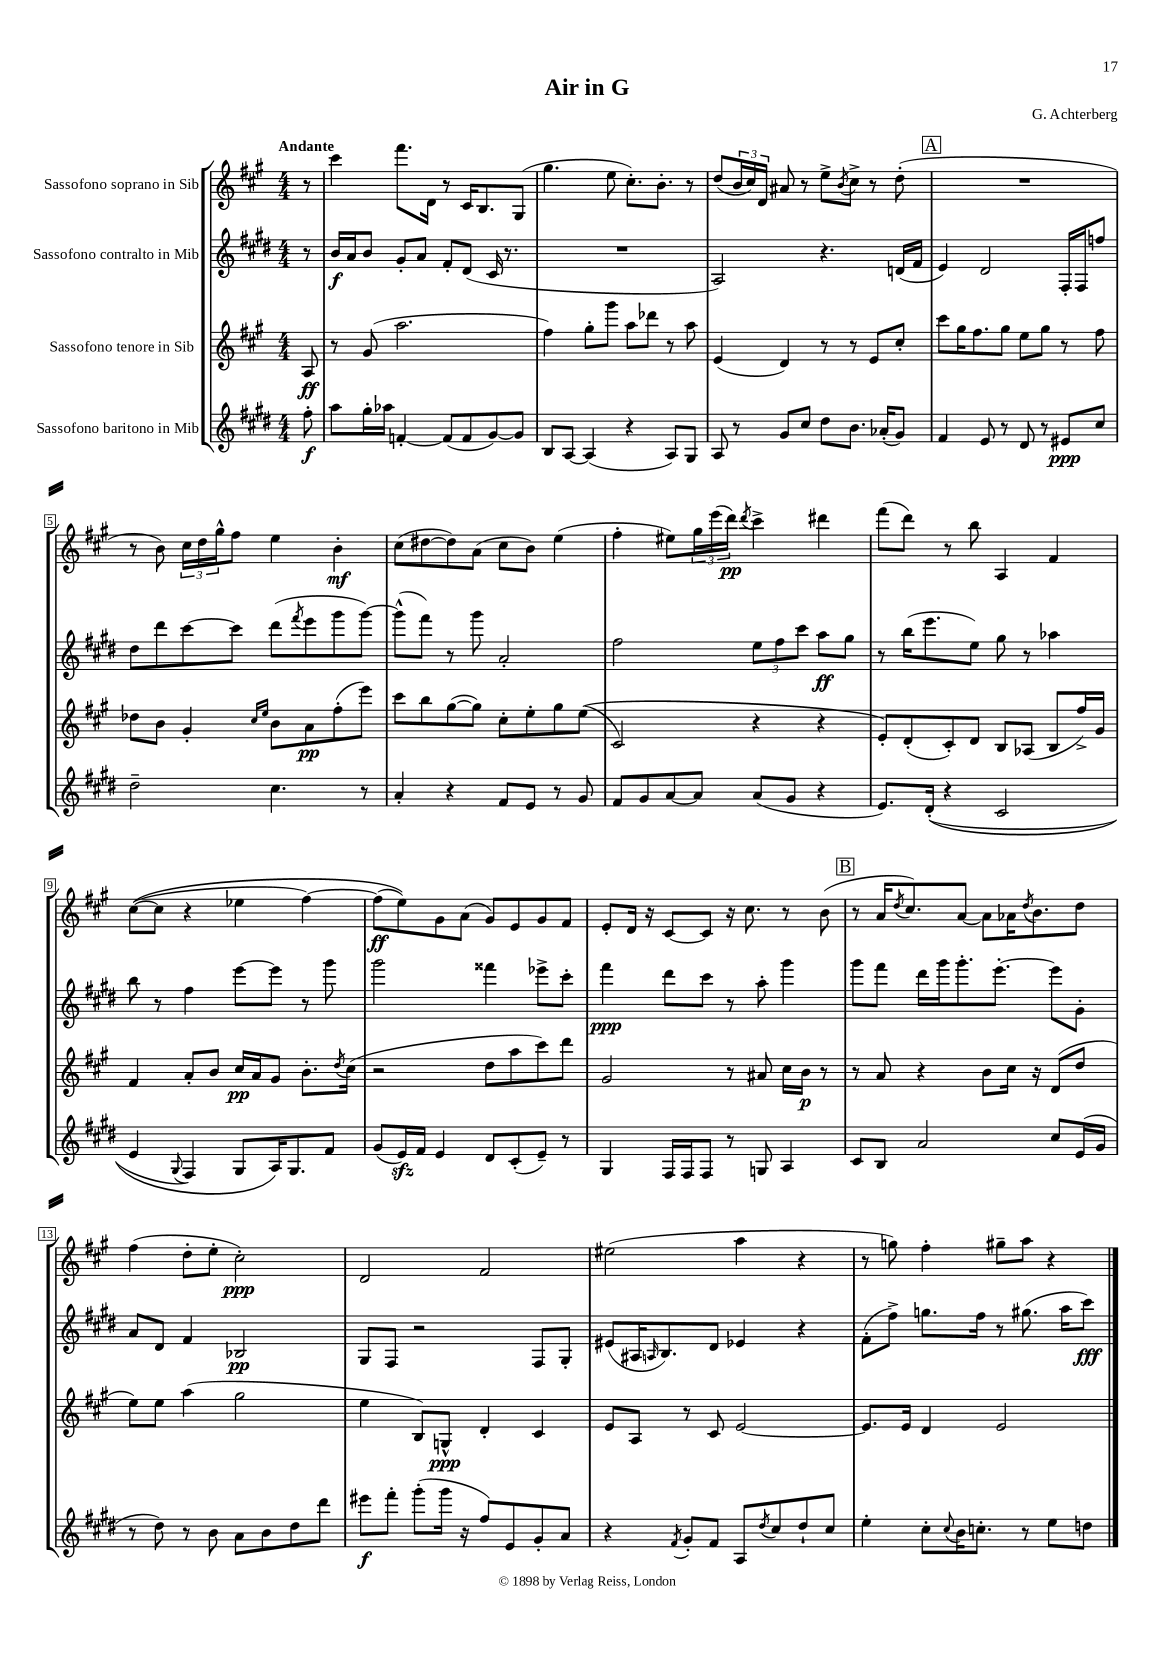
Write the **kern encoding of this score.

**kern	**dynam	**kern	**dynam	**kern	**dynam	**kern	**dynam
*part4	*part4	*part3	*part3	*part2	*part2	*part1	*part1
*staff4	*staff4	*staff3	*staff3	*staff2	*staff2	*staff1	*staff1
*I"Sassofono baritono in Mib	*	*I"Sassofono tenore in Sib	*	*I"Sassofono contralto in Mib	*	*I"Sassofono soprano in Sib	*
*clefG2	*	*clefG2	*	*clefG2	*	*clefG2	*
*k[f#c#g#d#]	*	*k[f#c#g#]	*	*k[f#c#g#d#]	*	*k[f#c#g#]	*
*M4/4	*	*M4/4	*	*M4/4	*	*M4/4	*
=	=	=	=	=	=	=	=
!	!	!	!	!	!	!LO:TX:a:B:t=Andante	!
8ff#'\	f	8A/	ff	8r	.	8r	.
=1	=1	=1	=1	=1	=1	=1	=1
8aa\L	.	8r	.	16b/LL	f	4ccc#\	.
.	.	.	.	16a/J	.	.	.
16gg#'\L	.	(8g#/	.	8b/J	.	.	.
16aa-X\JJ	.	.	.	.	.	.	.
[4fn'/	.	2.aa\	.	8g#'/L	.	8.fff#\L	.
.	.	.	.	8a/J	.	.	.
.	.	.	.	.	.	16d\Jk	.
(8f/L]	.	.	.	8f#'/L	.	8r	.
8f/	.	.	.	(8d#/J	.	16c#/KL	.
.	.	.	.	.	.	8.B/	.
[8g#/)	.	.	.	16c#/	.	.	.
.	.	.	.	8.r	.	.	.
8g#/J]	.	.	.	.	.	(8G#/J	.
=2	=2	=2	=2	=2	=2	=2	=2
8B/L	.	4ff#\)	.	1r	.	4.gg#\	.
[8A/J	.	.	.	.	.	.	.
(4A/]	.	8gg#'\L	.	.	.	.	.
.	.	8ggg#\J	.	.	.	8ee\	.
4r	.	8aa\L	.	.	.	8.cc#'\L)	.
.	.	8ddd-X\J	.	.	.	.	.
.	.	.	.	.	.	8.b'\J	.
8A/L)	.	8r	.	.	.	.	.
8G#/J	.	8aa\	.	.	.	8r	.
=3	=3	=3	=3	=3	=3	=3	=3
8A/	.	(4e/	.	2A/)	.	(8dd/L	.
8r	.	.	.	.	.	24b/L	.
.	.	.	.	.	.	24cc#/)	.
.	.	.	.	.	.	24d/JJ	.
8g#/L	.	4d/)	.	.	.	8a#X/	.
8cc#/J	.	.	.	.	.	8r	.
8dd#\L	.	8r	.	4.r	.	8ee^\L	.
.	.	.	.	.	.	8qb/	.
8.b\J	.	8r	.	.	.	8cc#^\J	.
.	.	8e/L	.	.	.	8r	.
(16a-X'/KL	.	.	.	.	.	.	.
8g#/J)	.	8cc#'/J	.	(16dn/LL	.	(8dd'\	.
.	.	.	.	16f#/JJ	.	.	.
!!LO:REH:place=s1:t=A
=4	=4	=4	=4	=4	=4	=4	=4
4f#/	.	8ccc#\L	.	4e/)	.	1r	.
.	.	16gg#\K	.	.	.	.	.
.	.	8.ff#\	.	.	.	.	.
8e/	.	.	.	2d#/	.	.	.
8r	.	8gg#\J	.	.	.	.	.
8d#/	.	8ee\L	.	.	.	.	.
8r	.	8gg#\J	.	.	.	.	.
8e#X/L	ppp	8r	.	16F#'/LL	.	.	.
.	.	.	.	16F#/J	.	.	.
8cc#/J	.	8ff#\	.	8ffn/J	.	.	.
!!LO:LB:g=z
=5	=5	=5	=5	=5	=5	=5	=5
2dd#~\	.	8dd-X\L	.	8dd#\L	.	8r	.
.	.	8b\J	.	8ddd#\	.	8b\)	.
.	.	4g#'/	.	[8ccc#\	.	24cc#\LL	.
.	.	.	.	.	.	24dd\	.
.	.	.	.	.	.	24gg#^^\J	.
.	.	.	.	8ccc#\J]	.	8ff#\J	.
.	.	16qqcc#/LL	.	.	.	.	.
.	.	16qqee/JJ	.	.	.	.	.
4.cc#\	.	8b\L	.	(8ddd#\L	.	4ee\	.
.	.	.	.	8qfff#/	.	.	.
.	.	8a\	pp	8eee\	.	.	.
.	.	(8ff#'\	.	8ggg#\	.	4b'\	mf
8r	.	8eee\J)	.	[8ggg#\J)	.	.	.
=6	=6	=6	=6	=6	=6	=6	=6
4a'/	.	8ccc#\L	.	(8ggg#^^\L]	.	(8cc#\L	.
.	.	8bb\	.	8fff#\J)	.	[8dd#X\	.
4r	.	([8gg#\	.	8r	.	8dd#\])	.
.	.	8gg#\J])	.	8ggg#\	.	(8a\J	.
8f#/L	.	8cc#'\L	.	2a'/	.	8cc#\L	.
8e/J	.	8ee'\	.	.	.	8b\J)	.
8r	.	8gg#\	.	.	.	(4ee\	.
8g#/	.	((8ee\J	.	.	.	.	.
=7	=7	=7	=7	=7	=7	=7	=7
8f#/L	.	2c#/)	.	2ff#\	.	4ff#'\	.
8g#/	.	.	.	.	.	.	.
[8a/	.	.	.	.	.	8ee#X\L)	.
8a/J]	.	.	.	.	.	24gg#\L	.
.	.	.	.	.	.	(24eee\	.
.	.	.	.	.	.	24ddd\JJ)	pp
.	.	.	.	.	.	8qddd/	.
(8a/L	.	4r	.	12ee\L	.	4ccc#^\	.
.	.	.	.	12ff#\	.	.	.
8g#/J	.	.	.	.	.	.	.
.	.	.	.	12ccc#\J	.	.	.
4r	.	4r	.	8aa\L	ff	4ddd#X\	.
.	.	.	.	8gg#\J	.	.	.
=8	=8	=8	=8	=8	=8	=8	=8
8.e/L)	.	8e'/L)	.	8r	.	(8fff#\L	.
.	.	(8d'/	.	(16bb\KL	.	8ddd\J)	.
((16d#'/Jk	.	.	.	8.eee\	.	.	.
4r	.	8c#'/)	.	.	.	8r	.
.	.	8d/J	.	8ee\J)	.	8bb\	.
2c#/	.	8B/L	.	8gg#\	.	4A/	.
.	.	(8A-X/J	.	8r	.	.	.
.	.	8B/L	.	4aa-X\	.	4f#/	.
.	.	16ff#^/L)	.	.	.	.	.
.	.	16g#/JJ	.	.	.	.	.
!!LO:LB:g=z
=9	=9	=9	=9	=9	=9	=9	=9
4e/	.	4f#/	.	8bb\	.	(([8cc#\L	.
.	.	.	.	8r	.	8cc#\J]	.
8qqG#/	.	.	.	.	.	.	.
4F#/)	.	8a'/L	.	4ff#\	.	4r	.
.	.	8b/J	.	.	.	.	.
8G#/L	.	16cc#/LL	pp	[8eee\L	.	4ee-X\	.
.	.	16a/J	.	.	.	.	.
16A/K)	.	8g#/J	.	8eee\J]	.	.	.
8.G#/	.	.	.	.	.	.	.
.	.	8.b'\L	.	8r	.	[4ff#\)	.
8f#/J	.	.	.	8ggg#\	.	.	.
.	.	8qdd/	.	.	.	.	.
.	.	(16cc#\Jk	.	.	.	.	.
=10	=10	=10	=10	=10	=10	=10	=10
(8g#/L	.	2r	.	2ggg#\	.	(8ff#\L]	ff
16ezz/L)	.	.	.	.	.	8ee\))	.
16f#/JJ	.	.	.	.	.	.	.
4e/	.	.	.	.	.	8g#\	.
.	.	.	.	.	.	(8a\J	.
8d#/L	.	8dd\L	.	4fff##X\	.	8g#/L)	.
(8c#'/	.	8aa\	.	.	.	8e/	.
8e~/J)	.	8ccc#\)	.	8eee-X^\L	.	8g#/	.
8r	.	8ddd\J	.	8ccc#'\J	.	8f#/J	.
=11	=11	=11	=11	=11	=11	=11	=11
4G#/	.	2g#/	.	4fff#\	ppp	8e'/L	.
.	.	.	.	.	.	16d/Jk	.
.	.	.	.	.	.	16r	.
16F#/LL	.	.	.	8ddd#\L	.	[8c#/L	.
16F#/J	.	.	.	.	.	.	.
8F#/J	.	.	.	8ccc#\J	.	8c#/J]	.
8r	.	8r	.	8r	.	16r	.
.	.	.	.	.	.	8.cc#\	.
8Gn/	.	8a#X/	.	8aa'\	.	.	.
4A/	.	16cc#\LL	.	4ggg#\	.	8r	.
.	.	16b\JJ	p	.	.	.	.
.	.	8r	.	.	.	(8b\	.
!!LO:REH:place=s1:t=B
=12	=12	=12	=12	=12	=12	=12	=12
8c#/L	.	8r	.	8ggg#\L	.	8r	.
8B/J	.	8a/	.	8fff#\J	.	16a/KL	.
.	.	.	.	.	.	8qdd/	.
.	.	.	.	.	.	8.cc#/)	.
2a/	.	4r	.	16ddd#\LL	.	.	.
.	.	.	.	16ggg#\J	.	.	.
.	.	.	.	8.ggg#'\	.	[8a/J	.
.	.	8b\L	.	.	.	8a\L]	.
.	.	.	.	[8.eee'\J	.	.	.
.	.	16cc#\Jk	.	.	.	16a-X\K	.
.	.	.	.	.	.	8qdd/	.
.	.	16r	.	.	.	8.b\	.
8cc#/L	.	(8d/L	.	8eee\L]	.	.	.
(16e/L	.	8dd/J	.	8g#'\J	.	8dd\J	.
16g#/JJ	.	.	.	.	.	.	.
!!LO:LB:g=z
=13	=13	=13	=13	=13	=13	=13	=13
8r	.	8ee\L)	.	8a/L	.	(4ff#\	.
8dd#\)	.	8ee\J	.	8d#/J	.	.	.
8r	.	(4aa\	.	4f#/	.	8dd'\L	.
8b\	.	.	.	.	.	8ee'\J	.
8a\L	.	2gg#\	.	2B-X/	pp	2cc#'\)	ppp
8b\	.	.	.	.	.	.	.
8dd#\	.	.	.	.	.	.	.
8ddd#\J	.	.	.	.	.	.	.
=14	=14	=14	=14	=14	=14	=14	=14
8eee#X\L	f	4ee\	.	8G#/L	.	2d/	.
8fff#'\J	.	.	.	8F#/J	.	.	.
(8ggg#'\L	.	8B/L)	.	2r	.	.	.
16ggg#\Jk	.	8Gn^^/J	ppp	.	.	.	.
16r	.	.	.	.	.	.	.
8ff#/L)	.	4d'/	.	.	.	2f#/	.
8e/	.	.	.	.	.	.	.
8g#'/	.	4c#/	.	8F#/L	.	.	.
8a/J	.	.	.	8G#'/J	.	.	.
=15	=15	=15	=15	=15	=15	=15	=15
4r	.	8e/L	.	(8e#X/L	.	(2ee#X\	.
.	.	8A/J	.	16A#X/K	.	.	.
.	.	.	.	16qqAn/	.	.	.
.	.	.	.	8.B/)	.	.	.
8qf#/	.	.	.	.	.	.	.
8g#'/L	.	8r	.	.	.	.	.
8f#/J	.	8c#/	.	8d#/J	.	.	.
8A/L	.	[2e/	.	4e-X/	.	4aa\	.
8qdd#/	.	.	.	.	.	.	.
8cc#/	.	.	.	.	.	.	.
8dd#`/	.	.	.	4r	.	4r	.
8cc#/J	.	.	.	.	.	.	.
=16	=16	=16	=16	=16	=16	=16	=16
4ee'\	.	8.e/L]	.	(8f#'\L	.	8r	.
.	.	.	.	8ff#^\J)	.	8ggn\)	.
.	.	16e/Jk	.	.	.	.	.
8cc#'\L	.	4d/	.	8.ggn\L	.	4ff#'\	.
8qqcc#/	.	.	.	.	.	.	.
16b\K	.	.	.	.	.	.	.
8.ccn'\J	.	.	.	16ff#\Jk	.	.	.
.	.	2e/	.	8r	.	8gg#X~\L	.
8r	.	.	.	(8.gg#X\	.	8aa\J	.
8ee\L	.	.	.	.	.	4r	.
.	.	.	.	16aa\KL	.	.	.
8ddn\J	.	.	.	8ccc#\J)	fff	.	.
==	==	==	==	==	==	==	==
*-	*-	*-	*-	*-	*-	*-	*-
